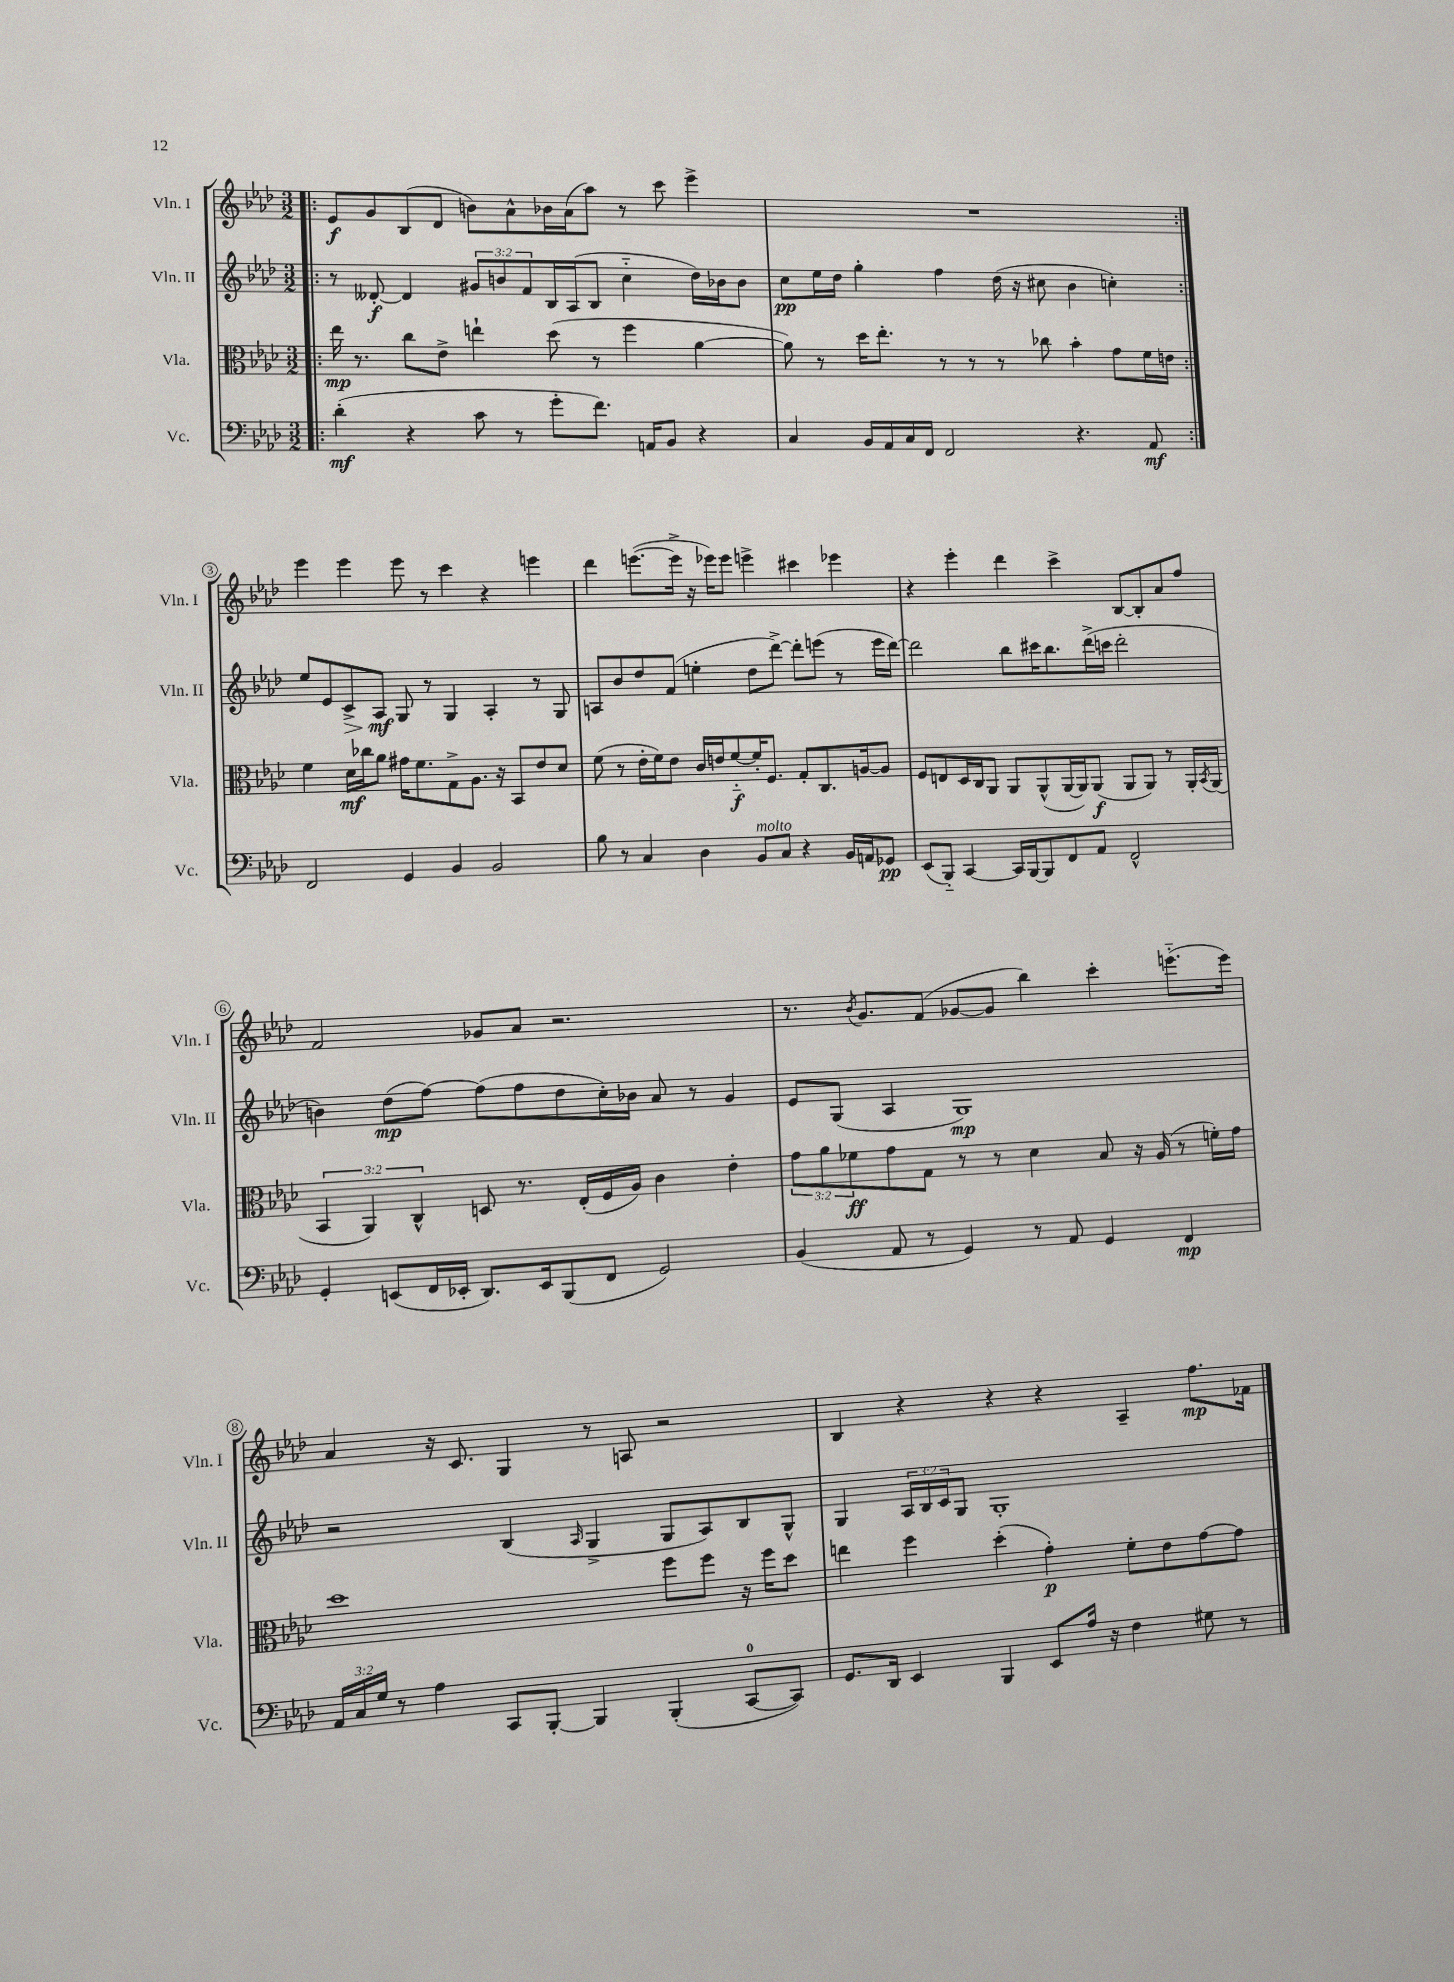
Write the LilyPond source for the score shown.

<<
\new StaffGroup <<
\new Staff = "s0" \with { instrumentName = "Vln. I" shortInstrumentName = "Vln. I" } {
    \clef treble \key aes \major \numericTimeSignature \time 3/2
    \repeat volta 2 { \bar ".|:" ees'8\f g'8 bes8( des'8 b'8) aes'8-^ bes'16 aes'16( aes''8) r8 c'''8 ees'''4-> |
    R1. | }
    ees'''4 ees'''4 ees'''8 r8 c'''4 r4 e'''4 |
    des'''4 e'''8.~( e'''16-> r16 ees'''16) ees'''8 e'''4-> cis'''4 ees'''4 |
    r4 ees'''4-. des'''4 c'''4-> bes8~ bes8-. aes'8 f''8 |
    f'2 ges'8 aes'8 r2. |
    r8. \acciaccatura { bes'8 } g'8. f'8( ges'8~ ges'8 bes''4) c'''4-. e'''8.-_( e'''16) |
    aes'4 r16 c'8. g4 r8 a8 r2 |
    bes4 r4 r4 r4 aes4-- f''8.\mp fes'16 \bar "|." |
}
\new Staff = "s1" \with { instrumentName = "Vln. II" shortInstrumentName = "Vln. II" } {
    \clef treble \key aes \major \numericTimeSignature \time 3/2 \override Staff.TupletNumber.text = #tuplet-number::calc-fraction-text
    \repeat volta 2 { \bar ".|:" r8 deses'8~-.\f deses'4 \tuplet 3/2 { gis'8 b'8 f'8 } bes16 aes16( bes8 c''4-_ des''16) bes'16 bes'8 |
    c''8\pp ees''16 des''16 g''4-. f''4 des''16( r16 cis''8 bes'4 c''4-.) | }
    ees''8 ees'8 c'8->\> aes8\mf\! g8 r8 g4 aes4-. r8 g8 |
    a8 bes'8 des''8 f'8( e''4-. des''8 des'''8~->) des'''8-. e'''8( r8 e'''16 des'''16~) |
    des'''2 bes''8 cis'''16 bes''8. des'''16->( c'''16 des'''2-. |
    b'4) des''8\mp( f''8~) f''8( f''8 des''8 c''16-.) bes'16 aes'8 r8 g'4 |
    ees'8 g8( aes4 g1\mp) |
    r2 bes4( \grace { aes16 } g4-> g8 aes8) bes8 g8-^ |
    g4 \tuplet 3/2 { aes16 bes16 c'16 } g8 g1-. \bar "|." |
}
\new Staff = "s2" \with { instrumentName = "Vla." shortInstrumentName = "Vla." } {
    \clef alto \key aes \major \numericTimeSignature \time 3/2 \override Staff.TupletNumber.text = #tuplet-number::calc-fraction-text
    \repeat volta 2 { \bar ".|:" ees''16\mp r8. c''8 ees'8-> e''4-! des''8( r8 f''4 aes'4~ |
    aes'8) r8 des''16 ees''8.-. r8 r8 r8 ces''8 bes'4-. g'8 f'16 e'16 | }
    f'4 des'16\mf ces''16 aes'8 gis'16 f'8. g8-> aes8. r16 bes,8 ees'8 des'8 |
    f'8( r8 ees'16-. f'16) ees'8 c'16 e'16 f'8~-_\f f'16-. f8. g8-. c8. a16~ a8 |
    f8 e8 des16 c16 aes,8 aes,8 aes,8-^( aes,16~ aes,16) aes,8\f( aes,8 aes,8) r8 aes,16-. \acciaccatura { bes,8 } aes,16( |
    \tuplet 3/2 { bes,4 aes,4) c4-^ } d8 r8. ees16-.( f16 aes16) c'4 ees'4-. |
    \tuplet 3/2 { g'8 aes'8 fes'8\ff } g'8 g8 r8 r8 des'4 bes8 r16 aes16( r8 f'16-.) g'16 |
    des''1 f''8 f''8 r16 f''16 des''8 |
    e''4 f''4 des''4-.( g'4-.\p) f'8-. ees'8 g'8~ g'8 \bar "|." |
}
\new Staff = "s3" \with { instrumentName = "Vc." shortInstrumentName = "Vc." } {
    \clef bass \key aes \major \numericTimeSignature \time 3/2 \override Staff.TupletNumber.text = #tuplet-number::calc-fraction-text
    \repeat volta 2 { \bar ".|:" des'4-.\mf( r4 c'8 r8 g'8-. f'8.) a,16 bes,8 r4 |
    c4 bes,16 aes,16 c16 f,16 f,2 r4. aes,8\mf | }
    f,2 g,4 bes,4 bes,2 |
    bes8 r8 c4 des4 bes,8^\markup { \italic "molto" } c8 r4 bes,16 a,16 ges,8\pp |
    ees,8( bes,,8-_) c,4~ c,16 bes,,16~ bes,,8 f,8 aes,8 f,2-^ |
    g,4-. e,8( f,16 ees,16-. des,8.) ees,16 bes,,8( f,8 g,2) |
    bes,4( aes,8 r8 g,4) r8 aes,8 g,4 f,4\mp |
    \tuplet 3/2 { aes,16 c16 g16 } r8 aes4 c,8 bes,,8~-. bes,,4 bes,,4-.( c,8-0~ c,8) |
    g,8. des,16 ees,4 bes,,4 ees,8 aes16 r16 f4 gis8 r8 \bar "|." |
}
>>
>>
\layout { \context { \Score \override BarNumber.stencil = #(make-stencil-circler 0.1 0.3 ly:text-interface::print) } }
